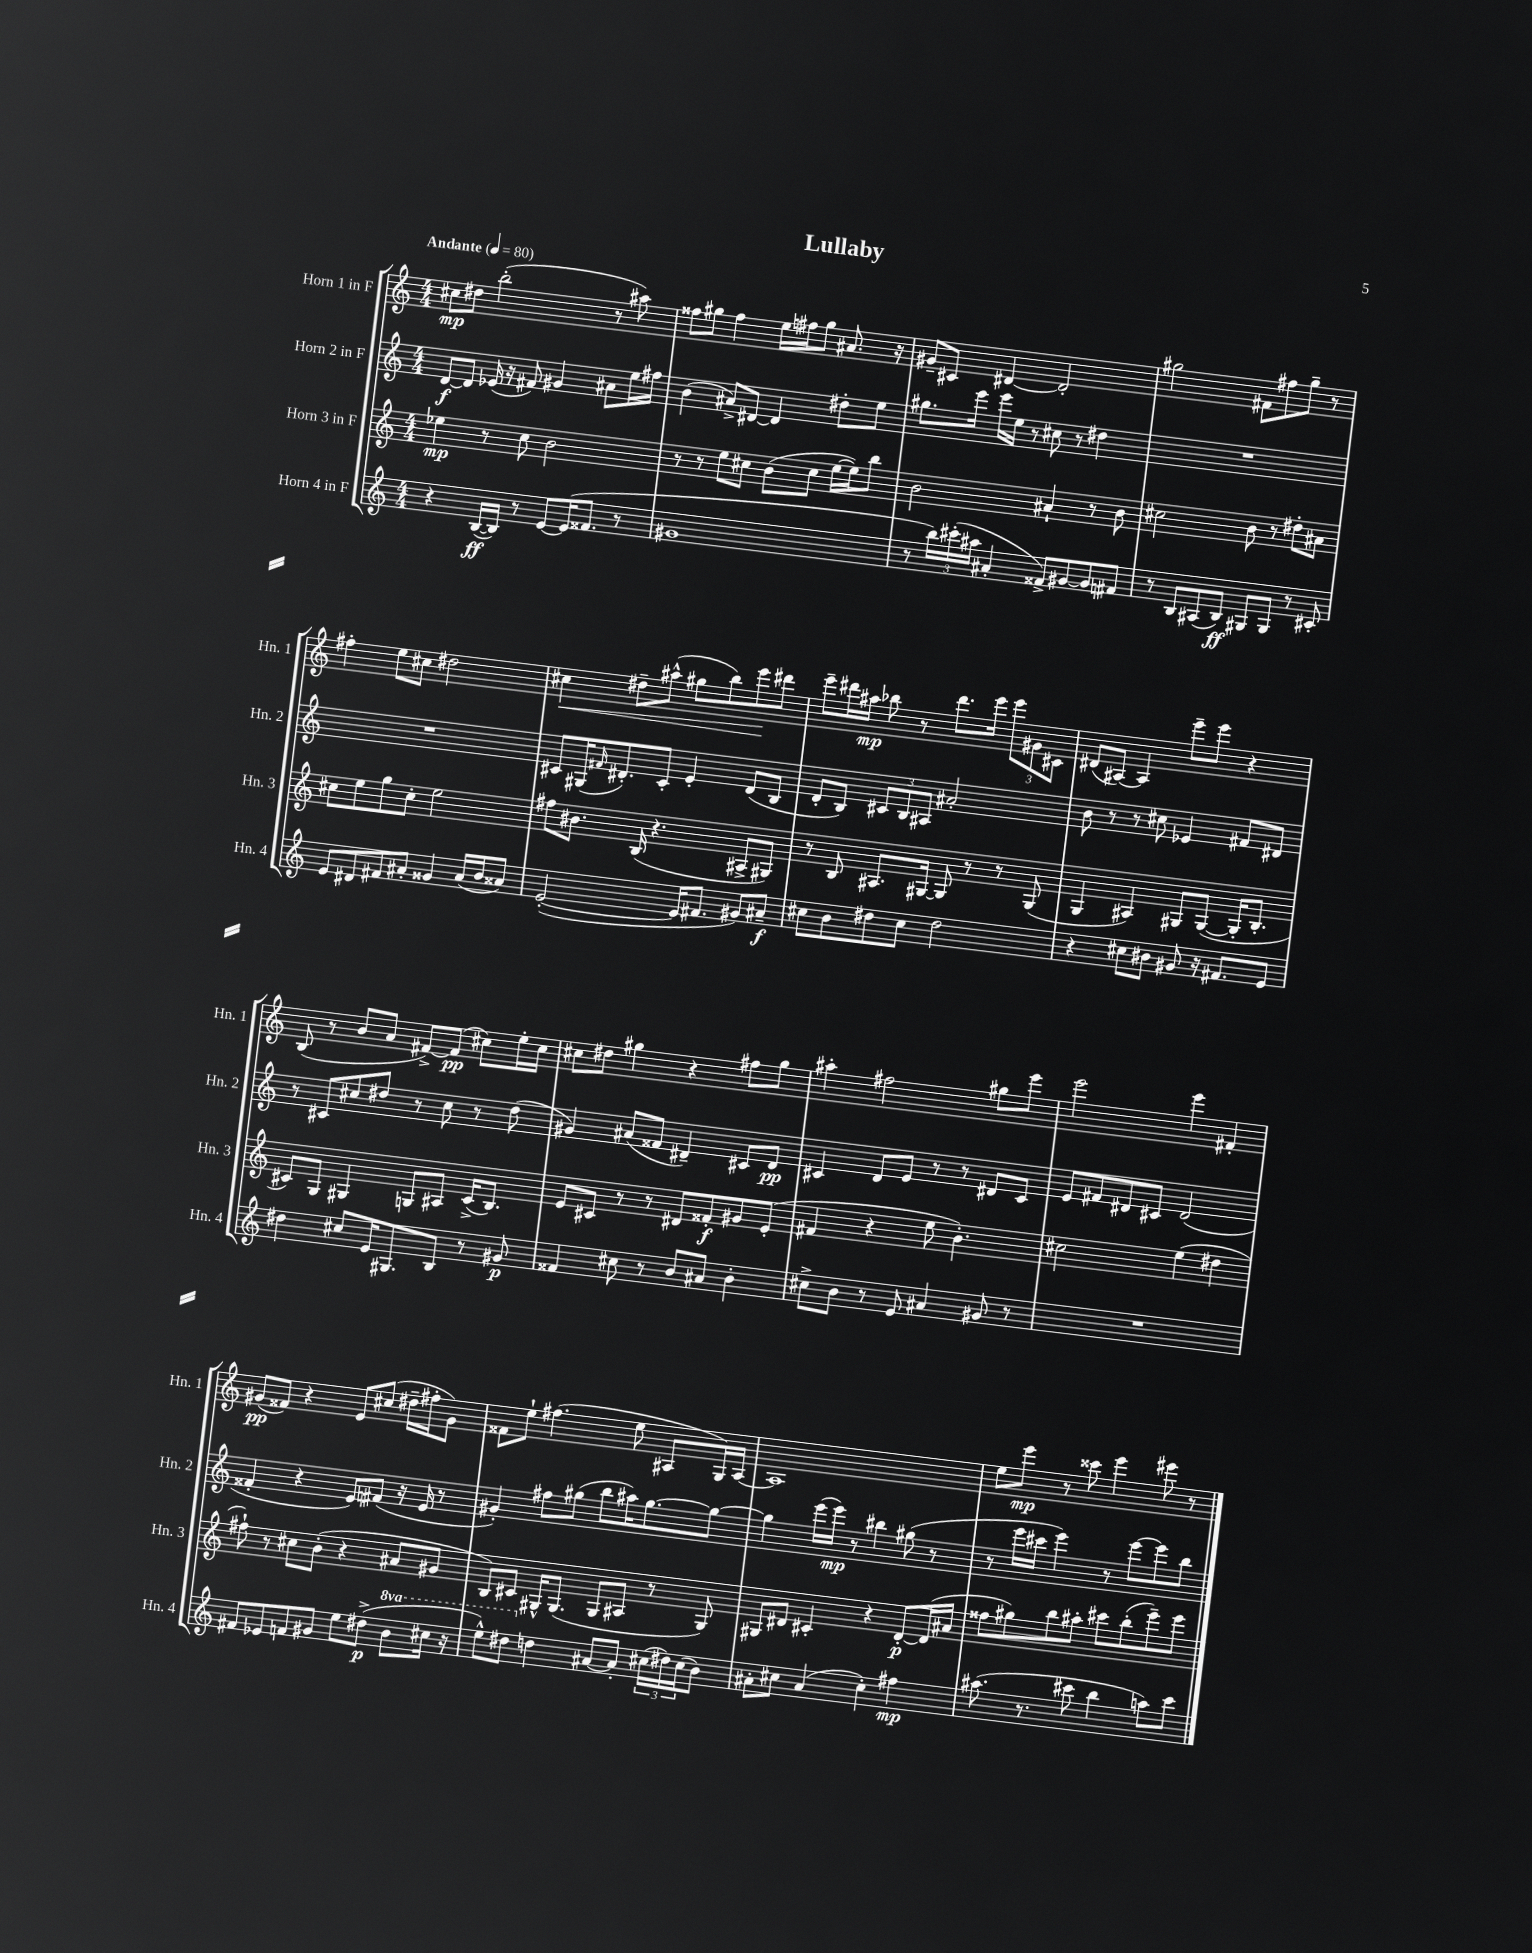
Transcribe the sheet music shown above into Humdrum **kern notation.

**kern	**kern	**kern	**kern
*staff4	*staff3	*staff2	*staff1
*clefG2	*clefG2	*clefG2	*clefG2
*k[]	*k[]	*k[]	*k[]
*M4/4	*M4/4	*M4/4	*M4/4
*MM80	*MM80	*MM80	*MM80
4r	4ee-	[8d	8cc#
.	.	8d]	8dd#
([16B	8r	(16e-	(2bb'
16B])	.	16r	.
8r	8cc	8f#)	.
[8e	2b	4g#	.
(16e]	.	.	.
8.f##	.	.	.
.	.	8a#	8r
8r	.	16ee	8aa#)
.	.	16ff#	.
=	=	=	=
1g#	8r	(4b	8ff##
.	8r	.	8gg#
.	8ee	8a#^)	4ff##
.	8cc#	[8d#	.
.	(8b	4d#]	16ee
.	.	.	16ff#
.	8cc#	.	8gg#
.	[16ee	8dd#'	8.a#
.	16ee])	.	.
.	8bb	8ee	.
.	.	.	16r
=	=	=	=
8r	2b	8.gg#	8g#~
24bb)	.	.	8c#
(24ccc#'	.	.	.
.	.	16eee	.
24aa#	.	.	.
4a#'	.	16eee	[4d#
.	.	16ee	.
.	.	8r	.
8f##^)	4a#`	8cc#	2d#']
[8g#	.	8r	.
8g#]	8r	4dd#	.
8f#	8b	.	.
=	=	=	=
8r	2cc#	1r	2gg#
8B	.	.	.
(8A#	.	.	.
8B)	.	.	.
8G#	8b	.	8f#
8G#	8r	.	8ff#
8r	8dd#'	.	8gg#~
8c#'	8a#	.	8r
=	=	=	=
8e	8cc#	1r	4ff#'
8d#	8ee	.	.
8f#	8gg	.	8ee
8a#'	8cc#'	.	8cc#
4g##	2ee	.	2dd#
(16a#	.	.	.
16b	.	.	.
8a##)	.	.	.
=	=	=	=
([2e'	8ff#	8c#	4cc#
.	8.b#	(16G#	.
.	.	16qqf#	.
.	.	8.d#')	.
.	.	.	8dd#~
.	(16B	.	.
.	4.r	8c#'	(8aa#^^
16e]	.	4e'	8gg#
8.f#	.	.	.
.	.	.	8bb)
8g#)	8A#^	(8d#	8eee
8a#~	8G#)	8B	8ddd#
=	=	=	=
8cc#	8r	8d'	8eee~
8b	8B	8B)	16ddd#
.	.	.	16aa#
8dd#	8.A#	12c#	8bb-
.	.	12B	.
8cc#	.	.	8r
.	.	12A#	.
.	[16G#	.	.
2dd#	8G#]	2a#'	8.ddd#
.	8r	.	.
.	.	.	16eee
.	8r	.	12eee
.	.	.	12g#
.	(8G#	.	.
.	.	.	12c#
=	=	=	=
4r	4G	8b	(8d#
.	.	8r	[8A#)
8cc#	4A#)	8r	4A#]
8b#	.	8cc#	.
8g#	8G#	4e-	8eee~
16r	([8G#	.	8eee
8.f#	.	.	.
.	16G#']	8f#	4r
.	8.B'	.	.
8e	.	8d#	.
=	=	=	=
4dd#	8c#)	8r	(8B
.	8G	8c#	8r
8cc#	4G#	8cc#	8b
16e	.	8dd#	8a
8.G#	.	.	.
.	8G	8r	[8f#^)
8B	8A#	8cc#	(8f#]
8r	(16c#^	8r	8cc#)
.	8.B)	.	.
8g#	.	(8dd#	16ee'
.	.	.	16cc#
=	=	=	=
4f##	8e	4g#)	8cc#
.	8c#	.	8dd#
8cc#	8r	(8a#	4gg#
8r	8r	8f##	.
8b	8d#	4d#~)	4r
8a#	8f##'	.	.
4b'	8g#	8c#	8ff#
.	(8e'	8d#	8gg#
=	=	=	=
8cc#^	4f#	4c#	4aa#'
8b	.	.	.
8r	4r	8d	2ff#
8e	.	8e	.
4a#	8ee	8r	.
.	4.b')	8r	.
8g#	.	8d#	8gg#
8r	.	8c#	8eee
=	=	=	=
1r	2cc#	8e	2eee
.	.	8f#	.
.	.	8d#	.
.	.	8c#	.
.	(4ee	(2d#	4eee
.	4dd#	.	4f#'
=	=	=	=
8f#	8ff#`)	4f##'	(8g#
8e-	8r	.	8f##)
8f	8cc#	4r	4r
8g#	(8b'	.	.
8ee	4r	8e)	8e
(8dd#^	.	(8f#	(8cc#
8bb	8a#	16r	16dd#~
.	.	16e	16ff#'
16ccc#	8g#	8r	8g#)
16r	.	.	.
=	=	=	=
8eee^^)	8B)	4g#')	8f##
8ddd#	8c#	.	8ee`
4dd	16G#^^	8ff#	(4.ff#
.	(8.G#	.	.
.	.	(8gg#	.
[8a#	8G#	8bb	.
8a#']	8A#	16aa#)	8ee
.	.	[8.gg#	.
(24cc#	8r	.	8A#
24dd#)	.	.	.
(24cc#	.	.	.
8b)	8G#)	8gg#_	16G)
.	.	.	[16A#
=	=	=	=
8a#'	8G#	4gg#]	1A#]
8cc#	8d#	.	.
(4a#	4c#'	(16eee	.
.	.	16eee)	.
.	.	8r	.
4cc#')	4r	4bb#	.
4ff#	[8d#'	(8gg#	.
.	(16d#]	8r	.
.	16a#	.	.
=	=	=	=
(8.aa#	8ff##	8r	8ee
.	8gg#)	16eee	8eee
8.r	.	16ccc#	.
.	8bb	4eee)	8r
8ccc#	8aa#'	.	8ccc##
4bb	8ccc#	8r	4eee
.	(8bb'	[8eee	.
8aa)	8eee~)	8eee]	8eee#
8ccc#	8eee	8bb	8r
==	==	==	==
*-	*-	*-	*-
